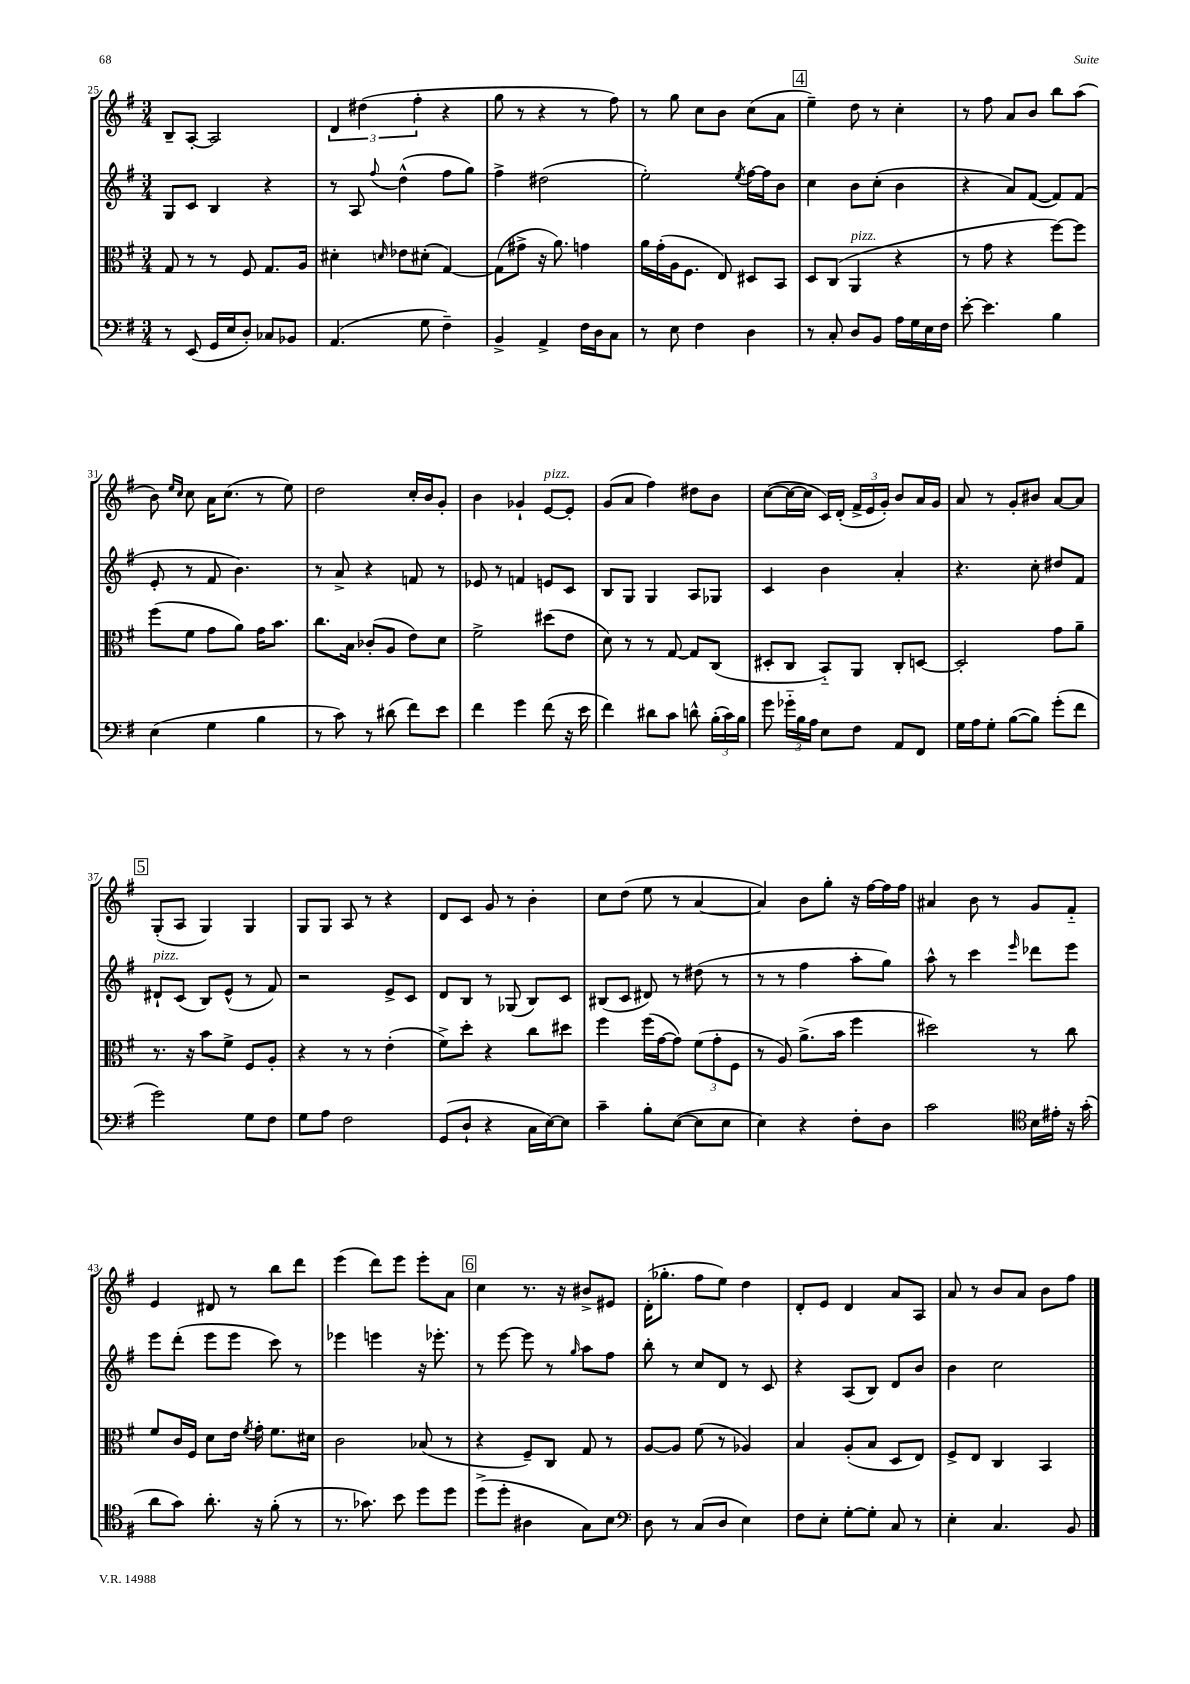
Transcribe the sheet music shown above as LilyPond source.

<<
\new StaffGroup <<
\new Staff = "s0" {
    \clef treble \key g \major \numericTimeSignature \time 3/4
    \autoBeamOff b8[-- a8]~-. a2 |
    \tuplet 3/2 { d'4 dis''4( fis''4-. } r4 |
    g''8 r8 r4 r8 fis''8) |
    r8 g''8 c''8[ b'8] c''8[( a'8] |
    \mark \markup { \box "4" } e''4--) d''8 r8 c''4-. |
    r8 fis''8 a'8[ b'8] b''8[ a''8]( |
    b'8) \grace { e''16[ c''16] } c''8 a'16[ c''8.]( r8 e''8) |
    d''2 c''16[-. b'16 g'8]-. |
    b'4 ges'4-! e'8[~^\markup { \italic "pizz." } e'8]-. |
    g'8[( a'8] fis''4) dis''8[ b'8] |
    c''8[~( c''16~ c''16] c'16[) d'16]-.( \tuplet 3/2 { fis'16[-> e'16 g'16]-.) } b'8[ a'16 g'16] |
    a'8 r8 g'8[-. bis'8] a'8[~ a'8] |
    \mark \markup { \box "5" } g8[-.( a8] g4) g4 |
    g8[ g8] a8 r8 r4 |
    d'8[ c'8] g'8 r8 b'4-. |
    c''8[ d''8]( e''8 r8 a'4~ |
    a'4) b'8[ g''8]-. r16 fis''16[~ fis''16 fis''16] |
    ais'4 b'8 r8 g'8[ fis'8]-_ |
    e'4 dis'8 r8 b''8[ d'''8] |
    e'''4( d'''8[) e'''8] e'''8[-. a'8] |
    \mark \markup { \box "6" } c''4 r8. r16 bis'8[-> eis'8] |
    d'16[-.( ges''8.]-. fis''8[ e''8]) d''4 |
    d'8[-. e'8] d'4 a'8[ a8] |
    a'8 r8 b'8[ a'8] b'8[ fis''8] \bar "|." |
}
\new Staff = "s1" {
    \clef treble \key g \major \numericTimeSignature \time 3/4
    \autoBeamOff g8[ c'8] b4 r4 |
    r8 a8 \appoggiatura { fis''8 } d''4-^( fis''8[ g''8]) |
    fis''4-> dis''2( |
    e''2-.) \acciaccatura { e''8 } fis''16[~ fis''16 b'8] |
    \mark \markup { \box "4" } c''4 b'8[ c''8]-.( b'4 |
    r4 a'8[) fis'8]~( fis'8[) fis'8]( |
    e'8-. r8 fis'8 b'4.) |
    r8 a'8-> r4 f'8 r8 |
    ees'8 r8 f'4 e'8[ c'8] |
    b8[ g8] g4 a8[ ges8] |
    c'4 b'4 a'4-. |
    r4. c''8-. dis''8[ fis'8] |
    \mark \markup { \box "5" } dis'8[-!^\markup { \italic "pizz." } c'8]( b8[) e'8]-^( r8 fis'8) |
    r2 e'8[-> c'8] |
    d'8[ b8] r8 ges8( b8[) c'8] |
    bis8[( c'8] dis'8) r8 dis''8( r8 |
    r8 r8 fis''4 a''8[-. g''8]) |
    a''8-^ r8 c'''4 \grace { e'''16 } des'''8[ e'''8] |
    e'''8[ d'''8]-.( e'''8[ e'''8] c'''8) r8 |
    ees'''4 e'''4 r16 ees'''8.-. |
    \mark \markup { \box "6" } r8 e'''8~ e'''8 r8 \grace { g''16 } a''8[ fis''8] |
    b''8-. r8 c''8[ d'8] r8 c'8 |
    r4 a8[( b8]) d'8[ b'8] |
    b'4 c''2 \bar "|." |
}
\new Staff = "s2" {
    \clef alto \key g \major \numericTimeSignature \time 3/4
    \autoBeamOff g8 r8 r8 fis8 g8.[ a16] |
    dis'4-. \grace { d'16 } ees'8[ dis'8]-.( g4~) |
    g8[( gis'8]-> r16 a'8.) g'4 |
    a'16[ g'16-.( a16 fis8.] e8) dis8[ b,8] |
    \mark \markup { \box "4" } d8[ c8]( a,4^\markup { \italic "pizz." } r4 |
    r8 g'8 r4 fis''8[~) fis''8] |
    fis''8[( fis'8] g'8[ a'8]) g'16[ b'8.] |
    c''8.[ b16] ces'8[-.( a8] e'8[) d'8] |
    fis'2-> dis''8[( e'8] |
    d'8) r8 r8 g8~ g8[ c8]( |
    dis8[-. c8] b,8[-_) a,8] c8[-. d8]~ |
    d2-. g'8[ a'8]-- |
    \mark \markup { \box "5" } r8. r16 b'8[ fis'8]-> fis8[ a8]-. |
    r4 r8 r8 e'4-.( |
    fis'8[->) d''8]-. r4 c''8[ dis''8] |
    fis''4 fis''16[( g'16~ g'8]) \tuplet 3/2 { fis'8[( g'8-. fis8] } |
    r8 a8) a'8.[->( b'16] fis''4 |
    dis''2) r8 c''8 |
    fis'8[ c'16 fis16] d'8[ e'16] \acciaccatura { fis'8 } g'16-. fis'8.[ dis'16] |
    c'2 bes8( r8 |
    \mark \markup { \box "6" } r4 fis8[--) c8] g8 r8 |
    a8[~ a8] fis'8( r8 aes4) |
    b4 a8[-.( b8] d8[ e8]) |
    fis8[-> e8] c4 b,4 \bar "|." |
}
\new Staff = "s3" {
    \clef bass \key g \major \numericTimeSignature \time 3/4
    \autoBeamOff r8 e,8( g,16[ e16 d8]-.) ces8[ bes,8] |
    a,4.( g8 fis4--) |
    b,4-> a,4-> fis16[ d16 c8] |
    r8 e8 fis4 d4 |
    \mark \markup { \box "4" } r8 c8-. d8[ b,8] a16[ g16 e16 fis16] |
    e'8~-. e'4. b4 |
    e4( g4 b4 |
    r8 c'8) r8 dis'8( fis'8[) e'8] |
    fis'4 g'4 fis'8( r16 e'16 |
    fis'4) dis'8[ c'8] d'8-^ \tuplet 3/2 { b16[-.( c'16) b16] } |
    g'8 \tuplet 3/2 { ges'16[-_ b16 a16] } e8[ fis8] a,8[ fis,8] |
    g16[ a16 g8]-. b8[~( b8]) g'8[-.( fis'8] |
    \mark \markup { \box "5" } g'2) g8[ fis8] |
    g8[ a8] fis2 |
    g,8[( d8]-! r4 c16[ e16~) e8] |
    c'4-- b8[-. e8]~( e8[ e8] |
    e4) r4 fis8[-. d8] |
    c'2 \clef tenor b16[ eis'16]-. r16 g'16-.( |
    a'8[ g'8]) a'8.-. r16 fis'8-.( r8 |
    r8. ges'8.) b'8 d''8[ d''8] |
    \mark \markup { \box "6" } d''8[->( d''8]-. ais4 g8[) b8] |
    \clef bass d8 r8 c8[( d8] e4) |
    fis8[ e8]-. g8[~-. g8]-. c8 r8 |
    e4-. c4. b,8 \bar "|." |
}
>>
>>
\layout { \context { \Score currentBarNumber = #25 } }
